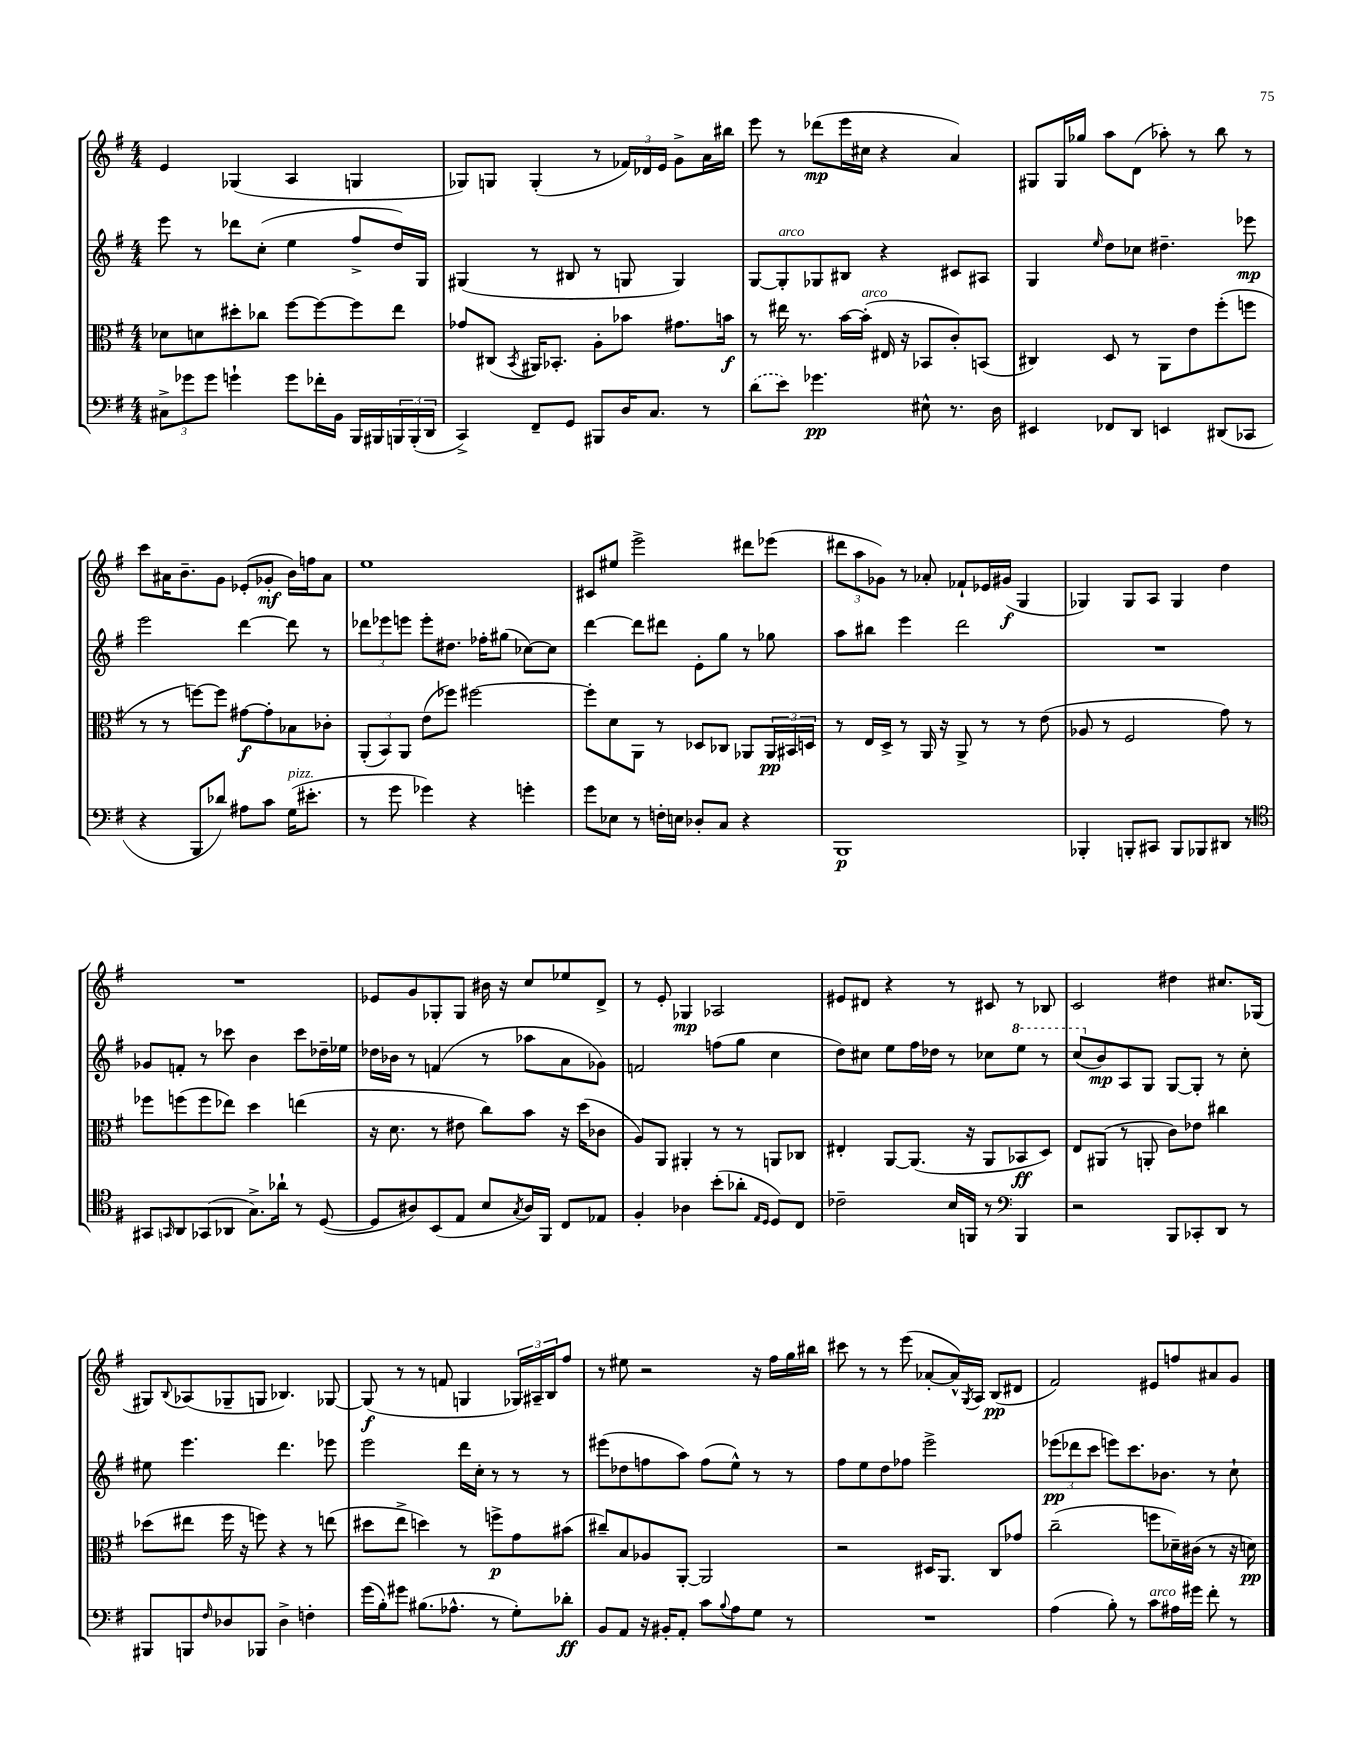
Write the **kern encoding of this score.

**kern	**kern	**kern	**kern
*staff4	*staff3	*staff2	*staff1
*clefF4	*clefC3	*clefG2	*clefG2
*k[f#]	*k[f#]	*k[f#]	*k[f#]
*M4/4	*M4/4	*M4/4	*M4/4
12C#^	8d-	8eee	4e
12g-	.	.	.
.	8d	8r	.
12g-	.	.	.
4g`	8dd#'	8ddd-	(4G-
.	8cc-	(8cc'	.
8g	[8ff#	4ee	4A
16f-'	8ff#_	.	.
16BB	.	.	.
16BBB	8ff#]	8ff#^	4G
16BBB#	.	.	.
24BBB	8ee	16dd)	.
(24BBB'	.	.	.
.	.	16G	.
24DD	.	.	.
=	=	=	=
4CC^)	8g-	(4G#	8G-)
.	(8C#	.	8G
.	8qBB	.	.
8FF#~	16AA#)	8r	(4G'
.	8.BB-'	.	.
8GG	.	8B#	.
8BBB#	8A'	8r	8r
16D	8b-	8G	24f-)
.	.	.	24d-
8.C	.	.	.
.	.	.	24e
.	8.g#	4G)	8g^
8r	.	.	16a
.	16b	.	16bb#
=	=	=	=
(8d	8r	[8G	8eee
8e)	16ee#	8G']	8r
.	8.r	.	.
4.g-	.	8G-	(8ddd-
.	[16b	8B#	16eee
.	(16b']	.	16cc#
.	16E#	4r	4r
.	16r	.	.
8E#^^	8BB-	.	.
8.r	8c')	8c#	4a)
.	(8BB	8A#	.
16D	.	.	.
=	=	=	=
4EE#	4C#)	4G	8G#
.	.	.	16G#
.	.	.	16gg-
.	.	16qqee	.
8FF-	8D	8dd	8aa
8DD	8r	8cc-	(8d
4EE	8AA	4.dd#~	8aa-')
.	8e	.	8r
(8DD#	(8ff#'	.	8bb
8CC-	8ff	8eee-	8r
=	=	=	=
4r	8r	2eee	8ccc
.	8r	.	16a#
.	.	.	8.b~
8BBB	[8ff)	.	.
8d-)	8ff]	.	8g
8A#	[8g#	[4ddd	(8e-'
8c	8g#']	.	8g-'
(16G	8B-	8ddd]	16b)
8.e#'	.	.	16ff
.	8c-'	8r	8a#
=	=	=	=
8r	(12AA'	12ddd-	1ee
.	12BB)	12eee-	.
8g	.	.	.
.	12AA	12eee	.
4g-)	(8e	8eee'	.
.	8ff-)	8.dd#	.
4r	[2ff#	.	.
.	.	16ff-'	.
.	.	(8gg#	.
4g'	.	[8cc-)	.
.	.	8cc-]	.
=	=	=	=
8g	8ff#']	[4ddd	8c#
8E-	8d	.	8ee#
8r	8AA	8ddd]	2eee^
16F'	8r	8ddd#	.
16E	.	.	.
8D-'	8D-	8e'	.
8C	8C-	8gg	.
4r	8AA-	8r	8ddd#
.	24AA-	8gg-	(8eee-
.	24BB#	.	.
.	24D	.	.
=	=	=	=
1BBB	8r	8aa	12ddd#
.	.	.	12aa
.	16E	8bb#	.
.	.	.	12g-)
.	16D^	.	.
.	8r	4eee	8r
.	16AA	.	8a-'
.	16r	.	.
.	8AA^	2ddd	8f-`
.	8r	.	16e-
.	.	.	(16g#
.	8r	.	4G
.	(8e	.	.
=	=	=	=
4BBB-'	8A-	1r	4G-)
.	8r	.	.
8BBB'	2F#	.	8G-
8CC#	.	.	8A
8BBB	.	.	4G-
8BBB-	.	.	.
8DD#	8g)	.	4dd
8r	8r	.	.
=	=	=	=
*clefC4	*	*	*
8GG#	8ff-	8g-	1r
16qqGG	.	.	.
8AA	(8ff	8f'	.
(8GG-	8ff	8r	.
8AA-	8ee-)	8ccc-	.
8.G^)	4dd	4b	.
16a-`	.	.	.
8r	(4ee	8ccc-	.
([8D	.	16dd-~	.
.	.	16ee-	.
=	=	=	=
8D]	16r	16dd-	8e-
.	8.d	16b-	.
8A#)	.	8r	8g
(8BB	8r	(4f	8G-'
8E	8e#	.	8G-
8B	8cc)	8r	16b#
.	.	.	16r
8qG	.	.	.
16A#)	8b	8aa-	8cc
16FF#	.	.	.
8C	16r	8a	8ee-
.	(16dd	.	.
8E-	8c-	8g-)	8d^
=	=	=	=
4F#'	8A)	2f	8r
.	8AA	.	8e'
4A-	4AA#'	.	4G-
(8b'	8r	(8ff	2A-
8a-'	8r	8gg	.
16qqE	.	.	.
16qqD	.	.	.
8D)	8AA	4cc	.
8C	8C-	.	.
=	=	=	=
2c-~	4E#'	8dd)	8e#
.	.	8cc#	8d#
.	[8AA	8ee	4r
.	(8.AA]	16ff#	.
.	.	16dd-	.
16B	.	8r	8r
16FF	16r	.	.
8r	8AA	8cc-	8c#
*clefF4	*	*	*
4BBB	8BB-	8eee	8r
.	8D)	8r	8B-
=	=	=	=
2r	8E	(8ccc	2c
.	(8AA#	8b)	.
.	8r	8A	.
.	8AA'	8G	.
8BBB	8c)	[8G	4dd#
8CC-'	8e-	8G']	.
8DD	4cc#	8r	8.cc#
8r	.	8cc'	.
.	.	.	(16G-
=	=	=	=
8BBB#	(8dd-	8ee#	8G#)
.	.	.	8qqB
8BBB	8ee#	4.eee	(8A-
16qqF#	.	.	.
8D-	16ff#	.	8G-~
.	16r	.	.
8BBB-	8ff)	.	8G
4D-^	4r	4.ddd	4.B-)
4F'	8r	.	.
.	(8ee	8eee-	[8G-
=	=	=	=
(16g	8dd#	2eee	(8G-]
16B')	.	.	.
8g#	8ee^	.	8r
(8.B#	4dd)	.	8r
.	.	.	8f
8.A-^^	.	.	.
.	8r	16ddd	4G
.	.	16cc'	.
8r	8ff^	8r	.
8G')	8g	8r	24G-)
.	.	.	24A#~
.	.	.	24B
8d-'	(8b#	8r	8ff#
=	=	=	=
8BB	8cc#~)	(8eee#	8r
8AA	8B	8dd-	8ee#
16r	8A-	8ff	2r
16BB#'	.	.	.
8AA'	[8AA'	8aa)	.
8c	2AA]	(8ff	.
8qqB	.	.	.
8A	.	8ee^^)	.
8G	.	8r	16r
.	.	.	16ff#
8r	.	8r	16gg
.	.	.	16bb#
=	=	=	=
1r	2r	8ff#	8ccc#
.	.	8ee	8r
.	.	8dd	8r
.	.	8ff-	(8eee
.	16D#	2eee^	[8a-'
.	8.AA	.	.
.	.	.	16a-^^])
.	.	.	8qG
.	.	.	16A
.	8C	.	(8B
.	8g-	.	8d#
=	=	=	=
(4A	(2cc~	(12eee-	2f#)
.	.	12ddd-	.
.	.	12ccc	.
8B')	.	8eee)	.
8r	.	8.ccc	.
8c	8ff	.	8e#
.	.	8.b-	.
16A#	16d-~)	.	8ff
16g#	(16c#	.	.
8f#'	8r	8r	8a#
8r	16r	8cc`	8g
.	16d)	.	.
==	==	==	==
*-	*-	*-	*-
